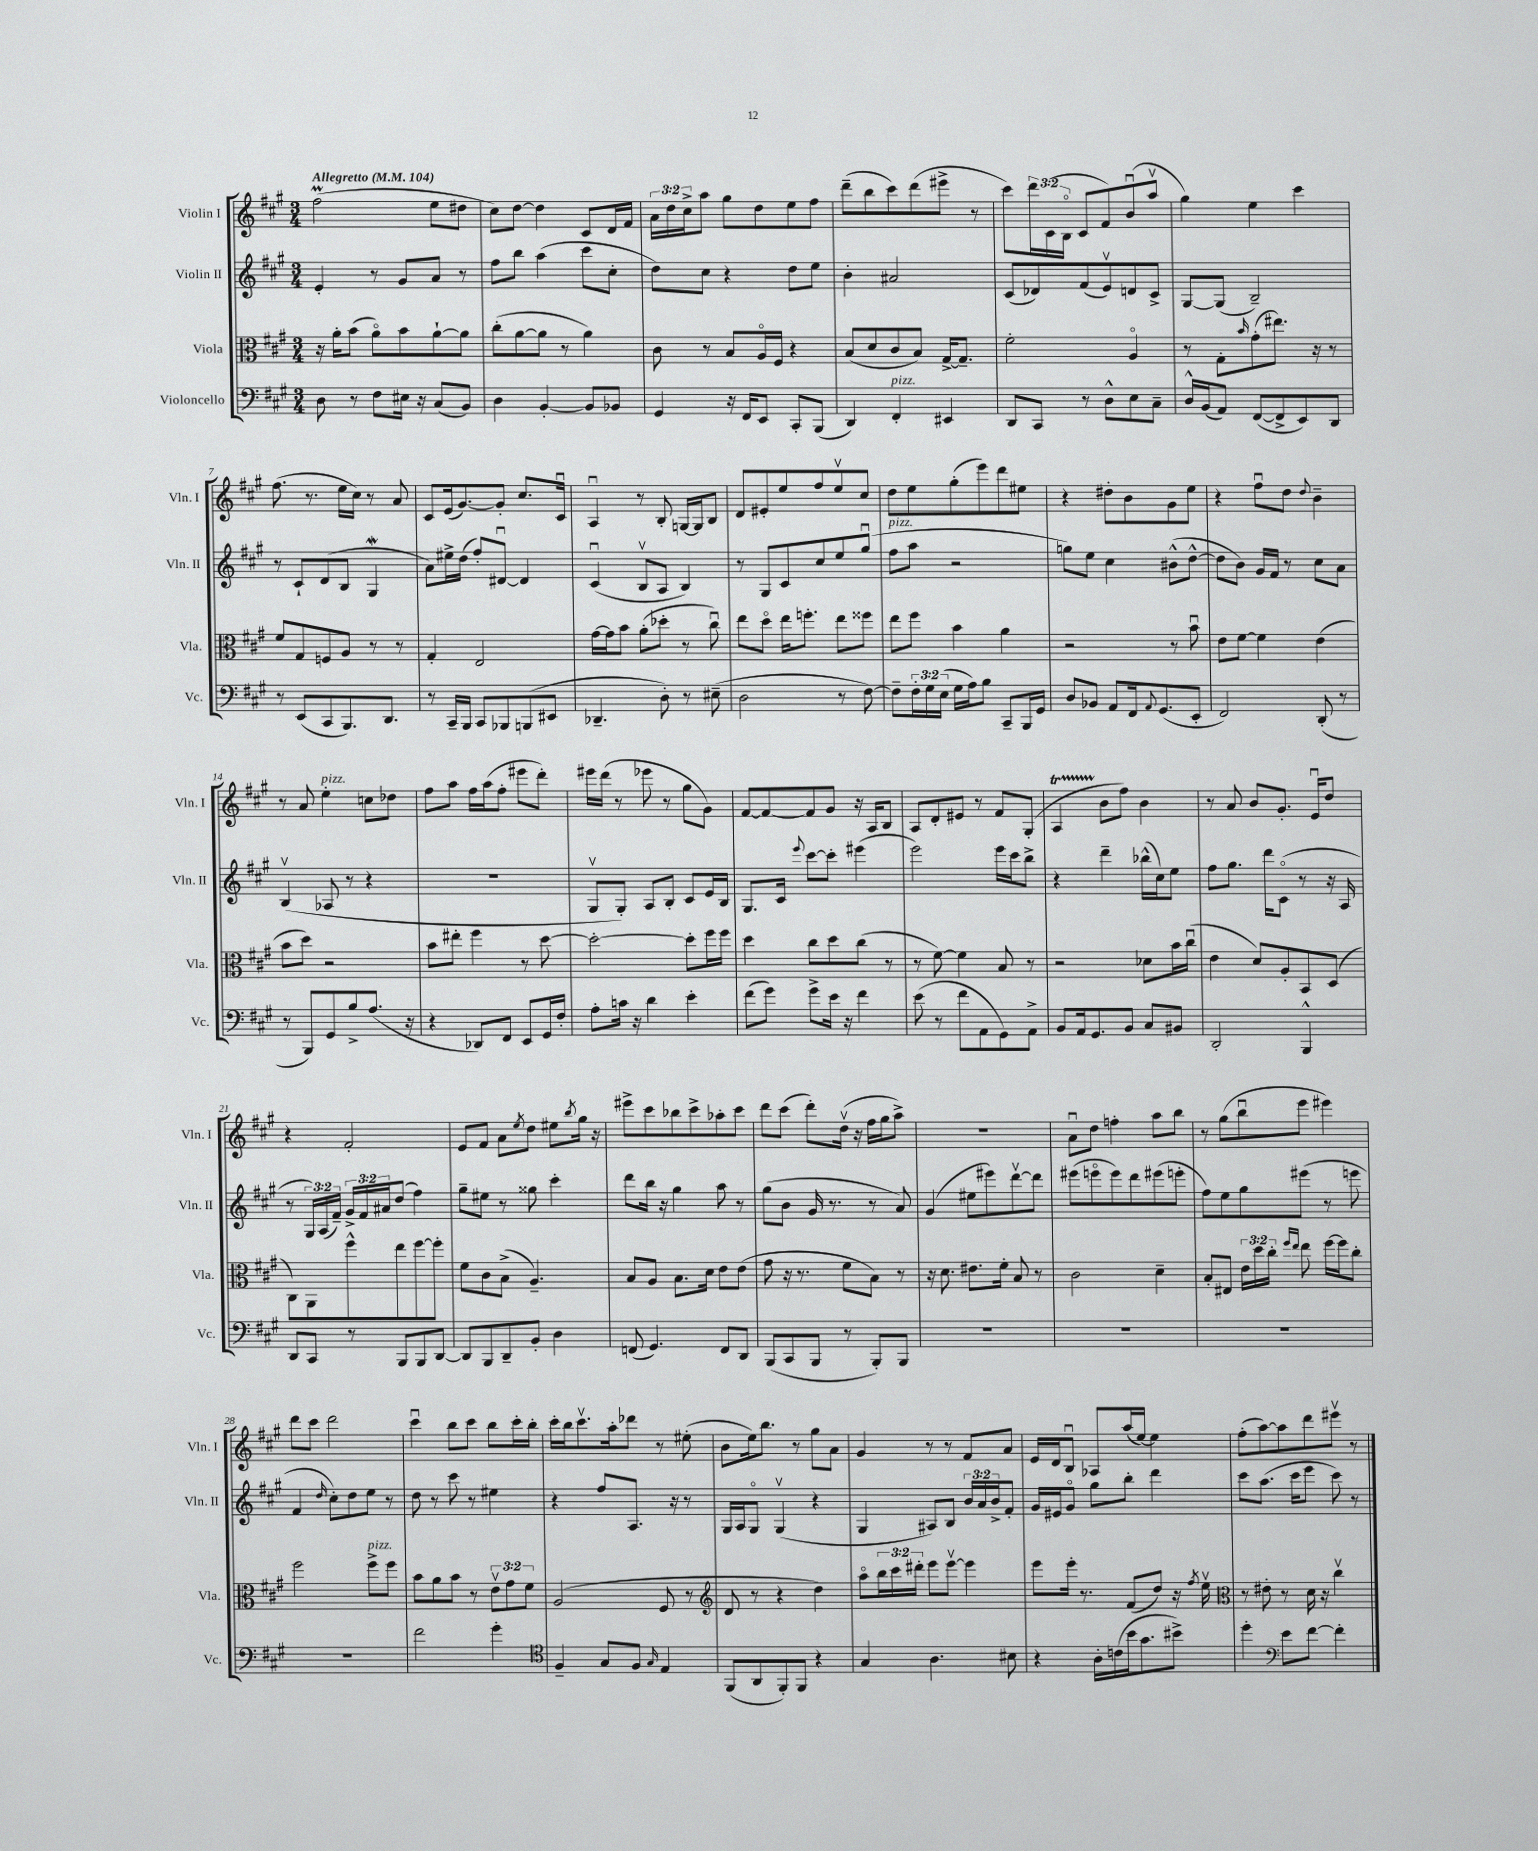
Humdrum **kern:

**kern	**kern	**kern	**kern
*part4	*part3	*part2	*part1
*staff4	*staff3	*staff2	*staff1
*I"Violoncello	*I"Viola	*I"Violin II	*I"Violin I
*I'Vc.	*I'Vla.	*I'Vln. II	*I'Vln. I
*clefF4	*clefC3	*clefG2	*clefG2
*k[f#c#g#]	*k[f#c#g#]	*k[f#c#g#]	*k[f#c#g#]
*M3/4	*M3/4	*M3/4	*M3/4
*MM104	*MM104	*MM104	*MM104
=1	=1	=1	=1
!	!	!	!LO:TX:a:B:t=Allegretto
8D\	16r	4e'/	(2ff#M\
.	16a'\KL	.	.
8r	(8b\J	.	.
8F#\L	8a\L)	8r	.
16E#X\Jk	8b\	8g#/L	.
16r	.	.	.
(8C#/L	[8a`\	8a/J	8ee\L
8BB/J)	8a\J]	8r	8dd#X\J
=2	=2	=2	=2
4D\	(8cc#'\L	8ff#\L	8cc#\L)
.	[8a\	8bb\J	[8dd\J
[4BB'/	8a\J]	(4aa\	4dd\]
.	8r	.	.
8BB/L]	4a\)	8ccc#\L	8c#/L
8BB-X/J	.	8cc#'\J	16d/L
.	.	.	16f#/JJ
=3	=3	=3	=3
4GG#/	8c#\	8dd\L)	24a\LL
.	.	.	24dd\
.	.	.	24cc#^\J
.	8r	8cc#\J	8aa\J
16r	8B/L	4r	8gg#\L
16FF#/KL	.	.	.
8EE/J	16A/L	.	8dd\
.	16F#/JJ	.	.
8CC#'/L	4r	8dd\L	8ee\
(8BBB/J	.	8ee\J	8ff#\J
=4	=4	=4	=4
4DD/)	(8B/L	4b'\	(8ddd~\L
.	8d/	.	8bb\
!LO:TX:a:i:t=pizz.	!	!	!
4FF#'/	8c#/	2a#X/	8ccc#\)
.	8B/J)	.	(8ddd\
4EE#X/	[16G#^/KL	.	8eee#X^\J
.	8.G#~/J]	.	.
.	.	.	8r
=5	=5	=5	=5
8DD/L	2f#'\	(8c#/L	8ccc#\L)
8CC#/J	.	8d-X/)	24ddd\L
.	.	.	(24c#\
.	.	.	24B\JJ
8r	.	(8f#/	8c#/L
8D^^\L	.	8ev/)	8f#/)
8E\	4A/	8dn/	(8bu/
8C#~\J	.	8c#^/J	8aav/J
=6	=6	=6	=6
16D^^/LL	8r	[8G#/L	4gg#\)
(16BB/J	.	.	.
8AA/J)	8G#'\L	(8G#/J]	.
.	16qqb/	.	.
([8FF#/L	(8g#'\	2B~/)	4ee\
8FF#^/]	8.ee#X\J)	.	.
8EE/)	.	.	4ccc#\
.	16r	.	.
8DD/J	8r	.	.
!!LO:LB:g=z
=7	=7	=7	=7
8r	8f#/L	8r	(8.ff#\
(8EE/L	8G#/	8c#`/L	.
.	.	.	8.r
8CC#/	8Fn/	(8d/	.
8.BBB/)	8A/J	8B/J	16ee\LL
.	.	.	16cc#\JJ)
.	8r	4G#W/	8r
8.DD/J	.	.	.
.	8r	.	8a/
=8	=8	=8	=8
8r	4G#'/	8a\L)	8c#/L
16CC#~/LL	.	16ee#X^\L	(16e/k
16BBB/JJ	.	(16dd\JJ	[8.g#/)
8CC#/L	2E/	8ff#'/L)	.
8BBB-X/	.	[8d#Xu/J	8g#'/J]
(8BBBn/	.	4d#/]	8.cc#/L
8EE#X/J	.	.	.
.	.	.	16c#u/Jk
=9	=9	=9	=9
4.DD-X~/	[16g#\LL	(4c#u/	4Au/
.	16g#\J]	.	.
.	8b\J	.	.
.	(8a'\L	8Bv/L	8r
8D'\)	8dd-X'\J	8A/J	8B'/
8r	8r	4B/)	[16Gn/LL
.	.	.	16G/J]
(8E#X~\	8cc#u\)	.	8B/J
=10	=10	=10	=10
2D\	8ee\L	8r	8d/L
.	8dd\J	8G#/L	8e#X'/
.	16ee\KL	8c#/	8ee/
.	8.ffn'\J	.	.
.	.	8cc#/	8ff#/
8r	8ee\L	8ee/	8eev/
[8F#\)	8ff##X\J	(8gg#u/J	8cc#/J
=11	=11	=11	=11
!	!	!LO:TX:a:i:t=pizz.	!
8F#~\L]	8ee\L	8ff#\L	8dd\L
24F#'\L	8ff#\J	8aa\J	8ee\
24G#\	.	.	.
(24E\JJ	.	.	.
16G#\LL	4b\	2r	(8gg#'\
16A\J)	.	.	.
8B\J	.	.	8eee\)
8CC#~/L	4a\	.	8ddd\
16BBB/L	.	.	8ee#X\J
16GG#/JJ	.	.	.
=12	=12	=12	=12
8D/L	2r	8ggn\L)	4r
8BB-X/J	.	8ee\J	.
8AA/L	.	4cc#\	8dd#X'\L
16FF#/k	.	.	8b\
8qqAA/	.	.	.
(8.GG#/	.	.	.
.	8r	(8b#X^^\L	8g#\
8EE'/J	8bu\	[8dd^^\J	8ee\J
=13	=13	=13	=13
2FF#/)	8e\L	8dd\L]	4r
.	[8f#\J	8b\J)	.
.	4f#\]	16g#/LL	8ff#u\L
.	.	16f#/JJ	.
.	.	8r	8dd\J
.	.	.	8qqdd/
(8DD'/	(4e\	8cc#\L	4b~\
8r	.	8a\J	.
!!LO:LB:g=z
=14	=14	=14	=14
8r	8b\L	(4Bv/	8r
8BBB/L)	8dd\J)	.	8a/
!	!	!	!LO:TX:a:i:t=pizz.
8GG#/	2r	8A-X/	4ee'\
8B^/	.	8r	.
(8.A/J	.	4r	8ccn\L
.	.	.	8dd-X\J
16r	.	.	.
=15	=15	=15	=15
4r	8b\L	2.r	8ff#\L
.	8ee#X'\J	.	8aa\J
8DD-X/L)	4ff#\	.	16ff#\LL
.	.	.	(16aa\J
8FF#/J	.	.	8ff#'\J
8EE/L	8r	.	8eee#X\L
16GG#/L	[8dd\	.	8ddd'\J)
16F#'/JJ	.	.	.
=16	=16	=16	=16
8A'\L	2dd'\_	8G#v/L	16eee#X\LL
.	.	.	(16ddd\JJ
16cn\Jk	.	8G#'/J)	8r
16r	.	.	.
4d\	.	8A/L	8eee-X\
.	.	8B'/J	8r
4e'\	8dd'\L]	8c#/L	8gg#\L
.	16ff#\L	16e/L	8g#\J)
.	16ff#\JJ	16B/JJ	.
=17	=17	=17	=17
(8f#\L	4dd\	8.G#/L	[8f#/L
8g#\J)	.	.	8f#/_
.	.	16c#/Jk	.
.	.	8qqeee/	.
8g#^\L	8cc#\L	[8ccc#\L	8f#/]
16e\Jk	8dd\	8ccc#'\J]	8g#/J
16r	.	.	.
4f#\	(8cc#\J	(4eee#X\	16r
.	.	.	16A/KL
.	8r	.	8B/J
=18	=18	=18	=18
(8e\	8r	2eee\)	8A/L
8r	[8f#\)	.	8d'/
8f#\L	4f#\]	.	8e#X/J
8AA\	.	.	8r
8GG#\)	8B/	16eee\LL	8f#/L
.	.	16ccc#\J	.
8AA^\J	8r	8bb^\J	(8G#'/J
=19	=19	=19	=19
8BB/L	2r	4r	4AT/
16AA/k	.	.	.
8.GG#/	.	.	.
.	.	4ddd~\	8b\L
8BB/J	.	.	8ff#\J)
8C#/L	8d-X\L	(16bb-X^^\LL	4b\
.	.	16cc#\J)	.
8BB#X/J	16b\L	8ee\J	.
.	(16cc#u\JJ	.	.
=20	=20	=20	=20
2DD'/	4e\	8ff#\L	8r
.	.	8.gg#\J	8a/
.	8d/L)	.	8b/L
.	.	16ddd\KL	.
.	8A'/	(8c#\J	8.g#'/J
4BBB^^/	8BB/	8r	.
.	.	.	16eu/KL
.	(8D/J	16r	8dd/J
.	.	16A/	.
!!LO:LB:g=z
=21	=21	=21	=21
8DD/L	8C#\L)	8r	4r
8CC#/J	8AA\	24G#/LL)	.
.	.	(24A/	.
.	.	24f#~/JJ)	.
8r	8ff#^^\	24g#^/LL	2f#'/
.	.	24f#/	.
.	.	24a#X/J	.
8BBB/L	8ee\	(8dd/J	.
8BBB/	[8ff#\	4ff#\)	.
[8DD/J	8ff#'\J]	.	.
=22	=22	=22	=22
8DD/L]	8f#\L	8gg#~\L	8e/L
8BBB/	8c#\	8ee#X\J	8f#/J
8DD~/	(8B^\J	8r	8a\L
.	.	.	8qee/
8BB'/J	4.A~/)	8gg##X\	8dd\J
4D\	.	4ccc#'\	8ee#X\L
.	.	.	8qbb/
.	.	.	16gg#\Jk
.	.	.	16r
=23	=23	=23	=23
(8FFn/	8B/L	8ddd\L	8eee#X^\L
4.GG#/)	8A/J	16bb\Jk	8ccc#\
.	.	16r	.
.	8.B\L	4gg#\	8bb-X\
.	.	.	8ccc#^\
.	16d\Jk	.	.
8FF/L	8e\L	8aa\	8aa-X'\
8DD/J	(8e\J	8r	8ccc#\J
=24	=24	=24	=24
(8BBB/L	8g#\	(8gg#\L	8ddd\L
8CC#/	16r	8b\J	(8ccc#\J
.	8.r	.	.
8BBB/J	.	16g#/	8ddd'\L)
.	.	8.r	.
8r	8f#\L	.	(16ddv\Jk
.	.	.	16r
8BBB'/L)	8B\J)	8r	16ff#\LL
.	.	.	16gg#\J
8BBB/J	8r	8a/)	8aa^\J)
=25	=25	=25	=25
2.r	16r	(4g#/	2.r
.	8.d\	.	.
.	8.e#X\L	8ee#X\L	.
.	.	8eee#X\)	.
.	16f#'\Jk	.	.
.	8B/	[8dddv\	.
.	8r	8ddd\J]	.
=26	=26	=26	=26
2.r	2c#\	(8eee#X\L	8au\L
.	.	8eeen\	8dd\J
.	.	8eee\)	4ffn'\
.	.	8ddd\	.
.	4d~\	(8eee#X\	8aa\L
.	.	8eeen'\J	8bb\J
=27	=27	=27	=27
2.r	8B'/L	8ff#\L)	8r
.	8E#X/J	8ee\	(8gg#\L
.	24e\LL	8gg#\	8bbu\
.	24dd\	.	.
.	24cc#'\JJ	.	.
.	16qqff#/LL	.	.
.	16qqee/JJ	.	.
.	8ee\	(8eee#X\J	8eee\J
.	[16ff#\LL	8r	4eee#X\)
.	16ff#\J]	.	.
.	8cc#'\J	8eeen\	.
!!LO:LB:g=z
=28	=28	=28	=28
2.r	2ff#\	4f#/	8ddd\L
.	.	.	8ccc#\J
.	.	16qqdd/	.
.	.	8cc#'\L)	2ddd\
.	.	8dd\	.
!	!LO:TX:a:i:t=pizz.	!	!
.	8ff#^\L	8ee\J	.
.	8ff#\J	8r	.
=29	=29	=29	=29
2f#\	8b\L	8dd\	4ccc#u\
.	8a\	8r	.
.	8b\J	8ccc#\	8bb\L
.	8r	8r	8ccc#\J
4g#'\	12ev\L	4ee#X\	8bb\L
.	12g#\	.	.
.	.	.	16ccc#'\L
.	12f#\J	.	.
.	.	.	16bb'\JJ
=30	=30	=30	=30
*clefC4	*	*	*
4F#~/	(2A/	4r	16ccc#'\LL
.	.	.	16bb\J
.	.	.	8.ccc#v\
8G#/L	.	8ff#/L	.
.	.	.	16aa'\k
8F#/J	.	8.A/J	8ddd-X\J
16qqG#/	.	.	.
4E/	8F#/	.	8r
.	.	16r	.
.	8r	8r	(8ee#X'\
=31	=31	=31	=31
*	*clefG2	*	*
(8FF#/L	8d/	16G#/LL	8b\L
.	.	16A/J	.
8AA/	8r	8G#/J	16ee\k)
.	.	.	8.bb\J
8FF#'/)	4r	(4G#v/	.
8FF#/J	.	.	8r
4r	4dd\)	4r	8gg#\L
.	.	.	8a\J
=32	=32	=32	=32
4G#/	8aa\L	4G#/	4g#/
.	24bb\L	.	.
.	24ccc#\	.	.
.	24ddd#X'\JJ	.	.
4.A\	8eee\L	8A#X/L)	8r
.	[8eeev\J	8B/J	8r
.	4eee\]	24b/LL	8f#/L
.	.	24a/	.
.	.	24b^/J	.
8B#X\	.	8f#'/J	8a/J
=33	=33	=33	=33
4r	8eee\L	16g#/LL	16e/LL
.	.	16e#X/J	16d/J
.	16eee'\Jk	8g#/J	8Bu/J
.	8.r	.	.
16A'\LL	.	8gg#\L	8A-X/L
(16cn\	.	.	.
16b\J	(8f#/L	8bb'\J	(16aa/L
8.g#\	.	.	[16ee/JJ)
.	8dd/J)	4ddd\	4ee\]
8b#X^\J)	16r	.	.
.	8qff#/	.	.
.	16eev\	.	.
=34	=34	=34	=34
*	*clefC3	*	*
4dd'\	8r	8ccc#\L	(8ff#'\L
.	8e#X'\	(8.aa\J	[8aa\)
*clefF4	*	*	*
8e\L	8r	.	8aa\]
.	.	16ccc#\KL	.
[8f#\J	16d\	8eee\J	8ddd\
.	16r	.	.
4f#'\]	4cc#v\	8ccc#\)	8eee#Xv\J
.	.	8r	8r
==	==	==	==
*-	*-	*-	*-
